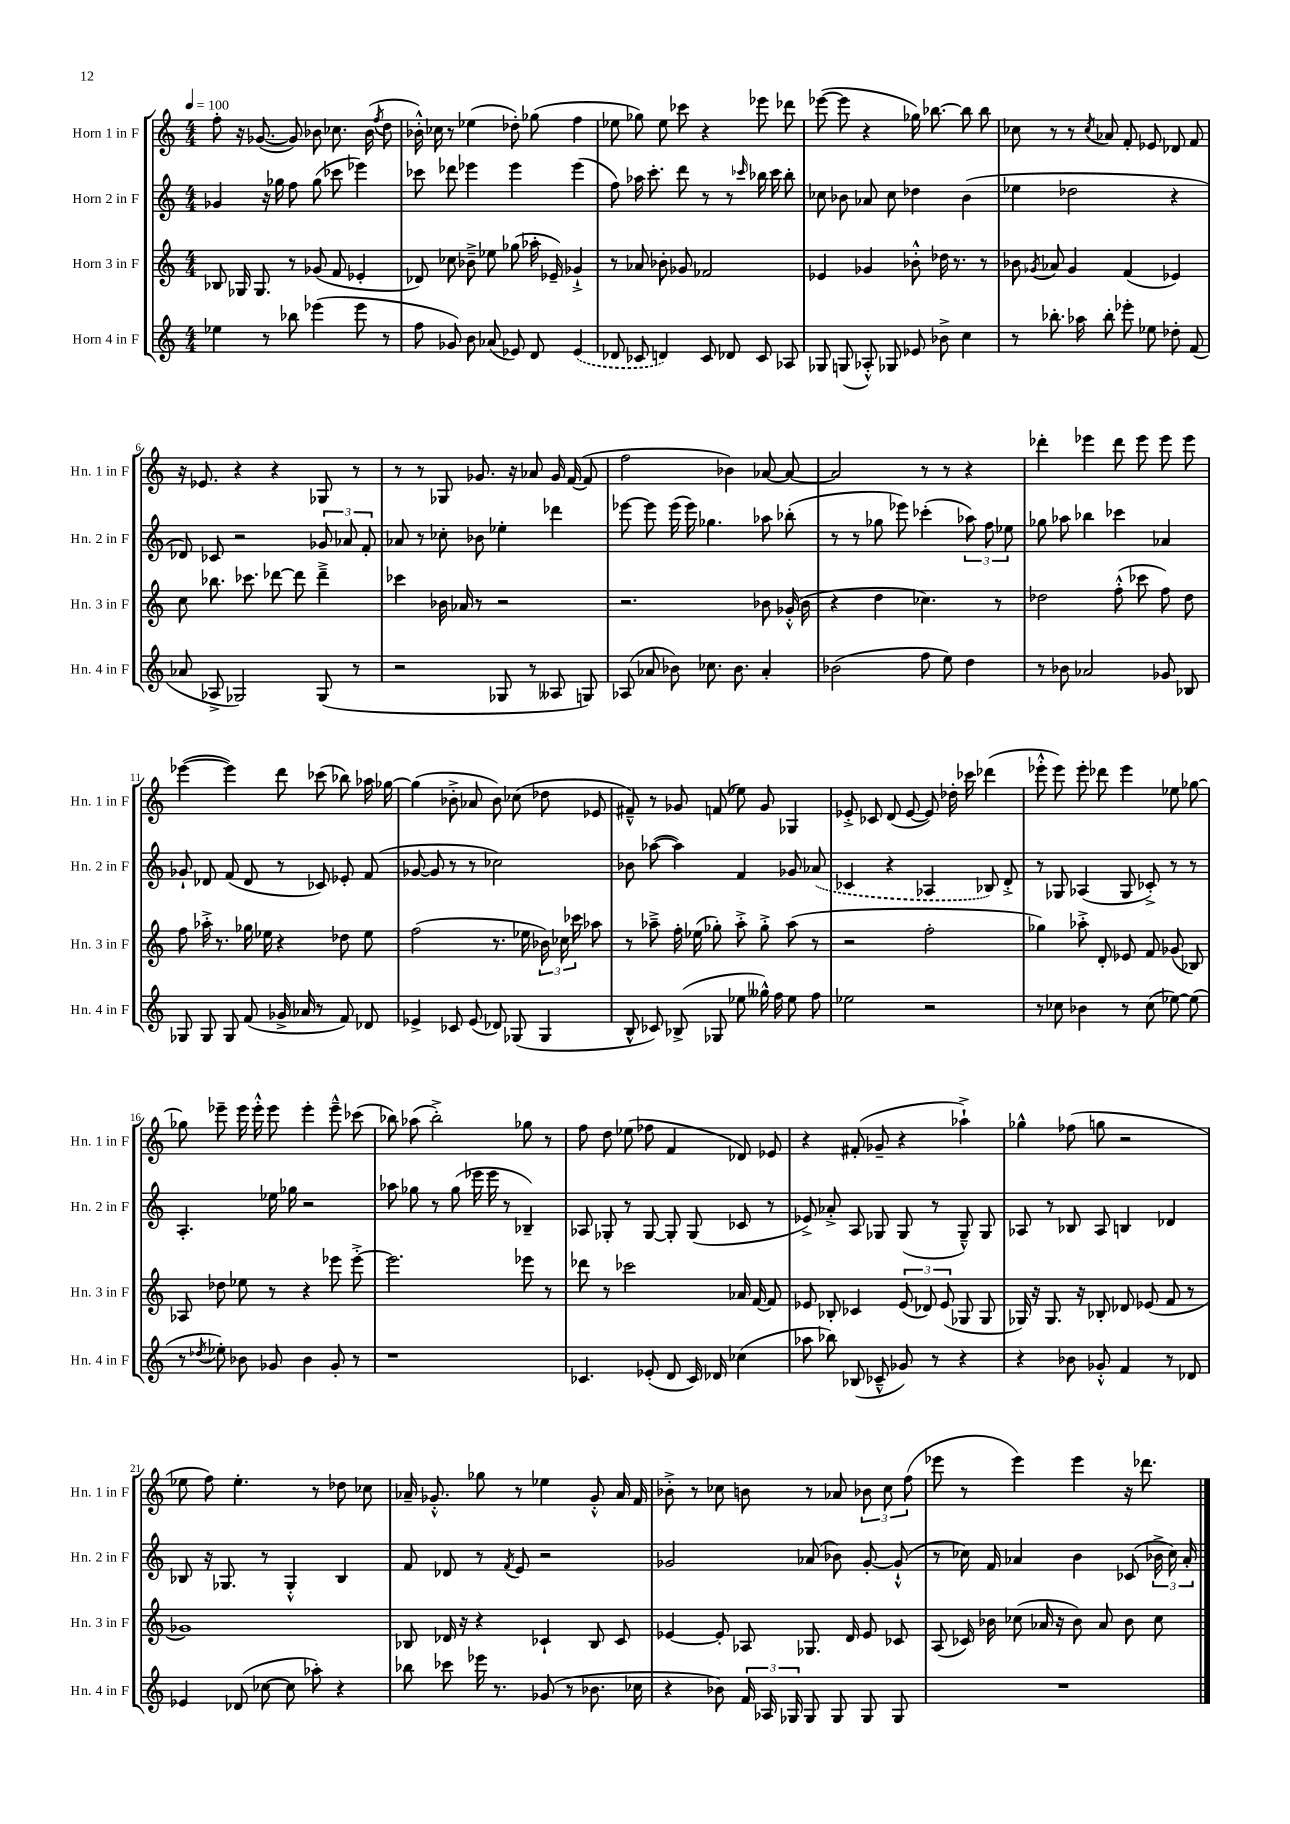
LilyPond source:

<<
\new StaffGroup <<
\new Staff = "s0" \with { instrumentName = "Horn 1 in F" shortInstrumentName = "Hn. 1 in F" } {
    \clef treble \key c \major \numericTimeSignature \time 4/4 \tempo 4 = 100
    \autoBeamOff f''8-. r16 ges'8.~( ges'8) bes'8 ces''8. bes'16( \acciaccatura { f''8 } d''8 |
    bes'16-.-^) ces''16 r8 ees''4( des''8-.) ges''8( f''4 |
    ees''8 ges''8) ees''8 ces'''8 r4 ees'''8 des'''8 |
    ees'''8~( ees'''8 r4 ges''16) bes''8.~ bes''8 bes''8 |
    ces''8 r8 r8 \acciaccatura { ces''8 } aes'8 f'8-. ees'8 des'8 f'8 |
    r16 ees'8. r4 r4 ges8 r8 |
    r8 r8 ges8 ges'8. r16 aes'8 ges'16 f'16~( f'8 |
    f''2 bes'4) aes'8~ aes'8~ |
    aes'2 r8 r8 r4 |
    des'''4-. ees'''4 des'''8 ees'''8 ees'''8 ees'''8 |
    ees'''4~( ees'''4) d'''8 ces'''8( bes''8) aes''16 ges''16~ |
    ges''4( bes'8-.-> aes'8 bes'8) ces''8( des''8 ees'8 |
    fis'8---^) r8 ges'8 f'8( ees''8) ges'8 ges4 |
    ees'8-.-> ces'8 d'8( ees'8~ ees'8) des''16-. ces'''16 des'''4( |
    ees'''8-.-^ ees'''8) ees'''8-. des'''8 ees'''4 ees''8 ges''8~ |
    ges''8 ees'''8-- ees'''16 ees'''16-.-^ ees'''8 ees'''4-. ees'''8---^ ces'''8( |
    bes''8) aes''8( bes''2-.->) ges''8 r8 |
    f''8 d''8 ees''8( fes''8 f'4 des'8) ees'8 |
    r4 fis'8-.( ges'8-- r4 aes''4-!->) |
    ges''4-^ fes''8( g''8 r2 |
    ees''8 f''8) ees''4.-. r8 des''8 ces''8 |
    aes'16-- ges'8.-.-^ ges''8 r8 ees''4 ges'8-.-^ aes'16 f'16 |
    bes'8-.-> r8 ces''8 b'8 r8 aes'8 \tuplet 3/2 { bes'8 ces''8 f''8( } |
    ees'''8 r8 ees'''4) ees'''4 r16 des'''8. \bar "|." |
}
\new Staff = "s1" \with { instrumentName = "Horn 2 in F" shortInstrumentName = "Hn. 2 in F" } {
    \clef treble \key c \major \numericTimeSignature \time 4/4
    \autoBeamOff ges'4 r16 ges''16 f''8 ges''8( ces'''8 ees'''4) |
    ces'''8 des'''8 ees'''4 ees'''4 ees'''4( |
    f''8) aes''16 c'''8.-. d'''8 r8 r8 \grace { ces'''16 } bes''16 ces'''16 bes''8-. |
    ces''8 bes'8 aes'8 ces''8 des''4 bes'4( |
    ees''4 des''2 r4 |
    des'8) ces'8 r2 \tuplet 3/2 { ges'8 aes'8 f'8-. } |
    aes'8 r8 ces''8-. bes'8 ees''4-. des'''4 |
    ees'''8~ ees'''8 ees'''16( ees'''16) ges''4. aes''8 bes''8-.( |
    r8 r8 ges''8 ees'''8) ces'''4-.( \tuplet 3/2 { aes''8) f''8 ees''8 } |
    ges''8 aes''8 bes''4 ces'''4 aes'4 |
    ges'8-! des'8 f'8( des'8 r8 ces'8) ees'8-. f'8( |
    ges'8~ ges'8 r8 r8 ces''2) |
    bes'8 aes''8~( aes''4) f'4 ges'8 \once \slurDashed aes'8( |
    ces'4 r4 aes4 bes8) d'8-.-> |
    r8 ges8 aes4( ges8 ces'8-.->) r8 r8 |
    a4.-. ees''16 ges''16 r2 |
    aes''8 ges''8 r8 ges''8( ees'''16 ees'''16 r8 bes4--) |
    aes8 ges8-. r8 ges8~ ges8-. ges8( ces'8 r8 |
    ees'8->) aes'8-.-> a8 ges8 ges8( r8 ges8---^) ges8 |
    aes8 r8 bes8 aes8 b4 des'4 |
    bes8 r16 ges8. r8 ges4-.-^ bes4 |
    f'8 des'8 r8 \acciaccatura { f'8 } e'8 r2 |
    ges'2 aes'8( bes'8) ges'8~-. ges'8-!-^( |
    r8 ces''16) f'16 aes'4 b'4 ces'8( \tuplet 3/2 { bes'16-> ces''16) aes'16-. } \bar "|." |
}
\new Staff = "s2" \with { instrumentName = "Horn 3 in F" shortInstrumentName = "Hn. 3 in F" } {
    \clef treble \key c \major \numericTimeSignature \time 4/4
    \autoBeamOff bes8 ges16 ges8. r8 ges'8( f'8 ees'4-. |
    des'8) ces''8 bes'8---> ees''8 ges''8( aes''16-. ees'16--) ges'4-!-> |
    r8 aes'8 bes'8-. ges'8 fes'2 |
    ees'4 ges'4 bes'8-.-^ des''16 r8. r8 |
    bes'8 \acciaccatura { ges'8 } aes'8 ges'4 f'4( ees'4) |
    c''8 bes''8. ces'''8. des'''8~ des'''8 des'''4---> |
    ces'''4 bes'16 aes'16 r8 r2 |
    r2. bes'8 ges'16-.-^( bes'16 |
    r4 d''4 ces''4.) r8 |
    des''2 f''8-.-^( ces'''8 f''8) des''8 |
    f''8 aes''16-.-> r8. ges''16 ees''16 r4 des''8 ees''8 |
    f''2( r8. ees''16 \tuplet 3/2 { bes'16) ces''16 ces'''16 } aes''8 |
    r8 aes''8---> f''16-. ees''16( ges''8-.) aes''8-.-> ges''8-.-> aes''8( r8 |
    r2 f''2-. |
    ges''4) aes''8-.-> d'8-. ees'8 f'8 ges'8( bes8) |
    aes8 des''8 ees''8 r8 r4 ees'''8 ees'''8~-.-> |
    ees'''2. ees'''8 r8 |
    des'''8 r8 ces'''2 aes'16 f'16~ f'8 |
    ees'8 bes8-. ces'4 \tuplet 3/2 { ees'8( des'8) ees'8( } ges8 ges8 |
    ges16) r16 ges8. r16 bes8-. des'8 ees'8( f'8 r8 |
    ges'1) |
    bes8 des'16 r16 r4 ces'4-! bes8 ces'8 |
    ees'4~ ees'8-. aes8 ges8. d'16 ees'8 ces'8 |
    a8( ces'16) bes'16 ces''8( aes'16 r16 bes'8) aes'8 bes'8 ces''8 \bar "|." |
}
\new Staff = "s3" \with { instrumentName = "Horn 4 in F" shortInstrumentName = "Hn. 4 in F" } {
    \clef treble \key c \major \numericTimeSignature \time 4/4
    \autoBeamOff ees''4 r8 bes''8 ees'''4( ees'''8 r8 |
    f''8 ges'8) b'8 aes'8( ees'8) d'8 \once \slurDashed ees'4( |
    des'8 ces'8 d'4) ces'8 des'8 ces'8 aes8 |
    ges8 g8( aes8-.-^) ges8 ees'8 bes'8-> c''4 |
    r8 bes''8.-. aes''16 bes''8-. ees'''8-. ees''8 des''8-. f'8( |
    aes'8 aes8-> ges2) ges8( r8 |
    r2 ges8 r8 aeses8 g8) |
    aes8( aes'8 bes'8) ces''8. bes'8. aes'4-. |
    bes'2( f''8 e''8) d''4 |
    r8 bes'8 aes'2 ges'8 bes8 |
    ges8 ges8 ges8 f'8( ges'16-> aes'16 r8 f'8) des'8 |
    ees'4-> ces'8 ees'8( des'8) ges8( ges4 |
    b8-^ ces'8) bes8->( ges8 ees''8 geses''16-^) f''16 ees''8 f''8 |
    ees''2 r2 |
    r8 ces''8 bes'4 r8 ces''8( ees''8~) ees''8( |
    r8 \acciaccatura { des''8 } ees''8-.) bes'8 ges'8 bes'4 ges'8-. r8 |
    r1 |
    ces'4. ees'8-.( d'8 ces'16) des'16 ces''4( |
    aes''8 bes''8) bes8( ces'8---^ ges'8) r8 r4 |
    r4 bes'8 ges'8-.-^ f'4 r8 des'8 |
    ees'4 des'8( ces''8~ ces''8 aes''8-.) r4 |
    bes''8 ces'''8 ees'''16 r8. ges'8( r8 bes'8. ces''16 |
    r4 bes'8) \tuplet 3/2 { f'16 aes16 ges16 } ges8 ges8 ges8 ges8 |
    R1 \bar "|." |
}
>>
>>
